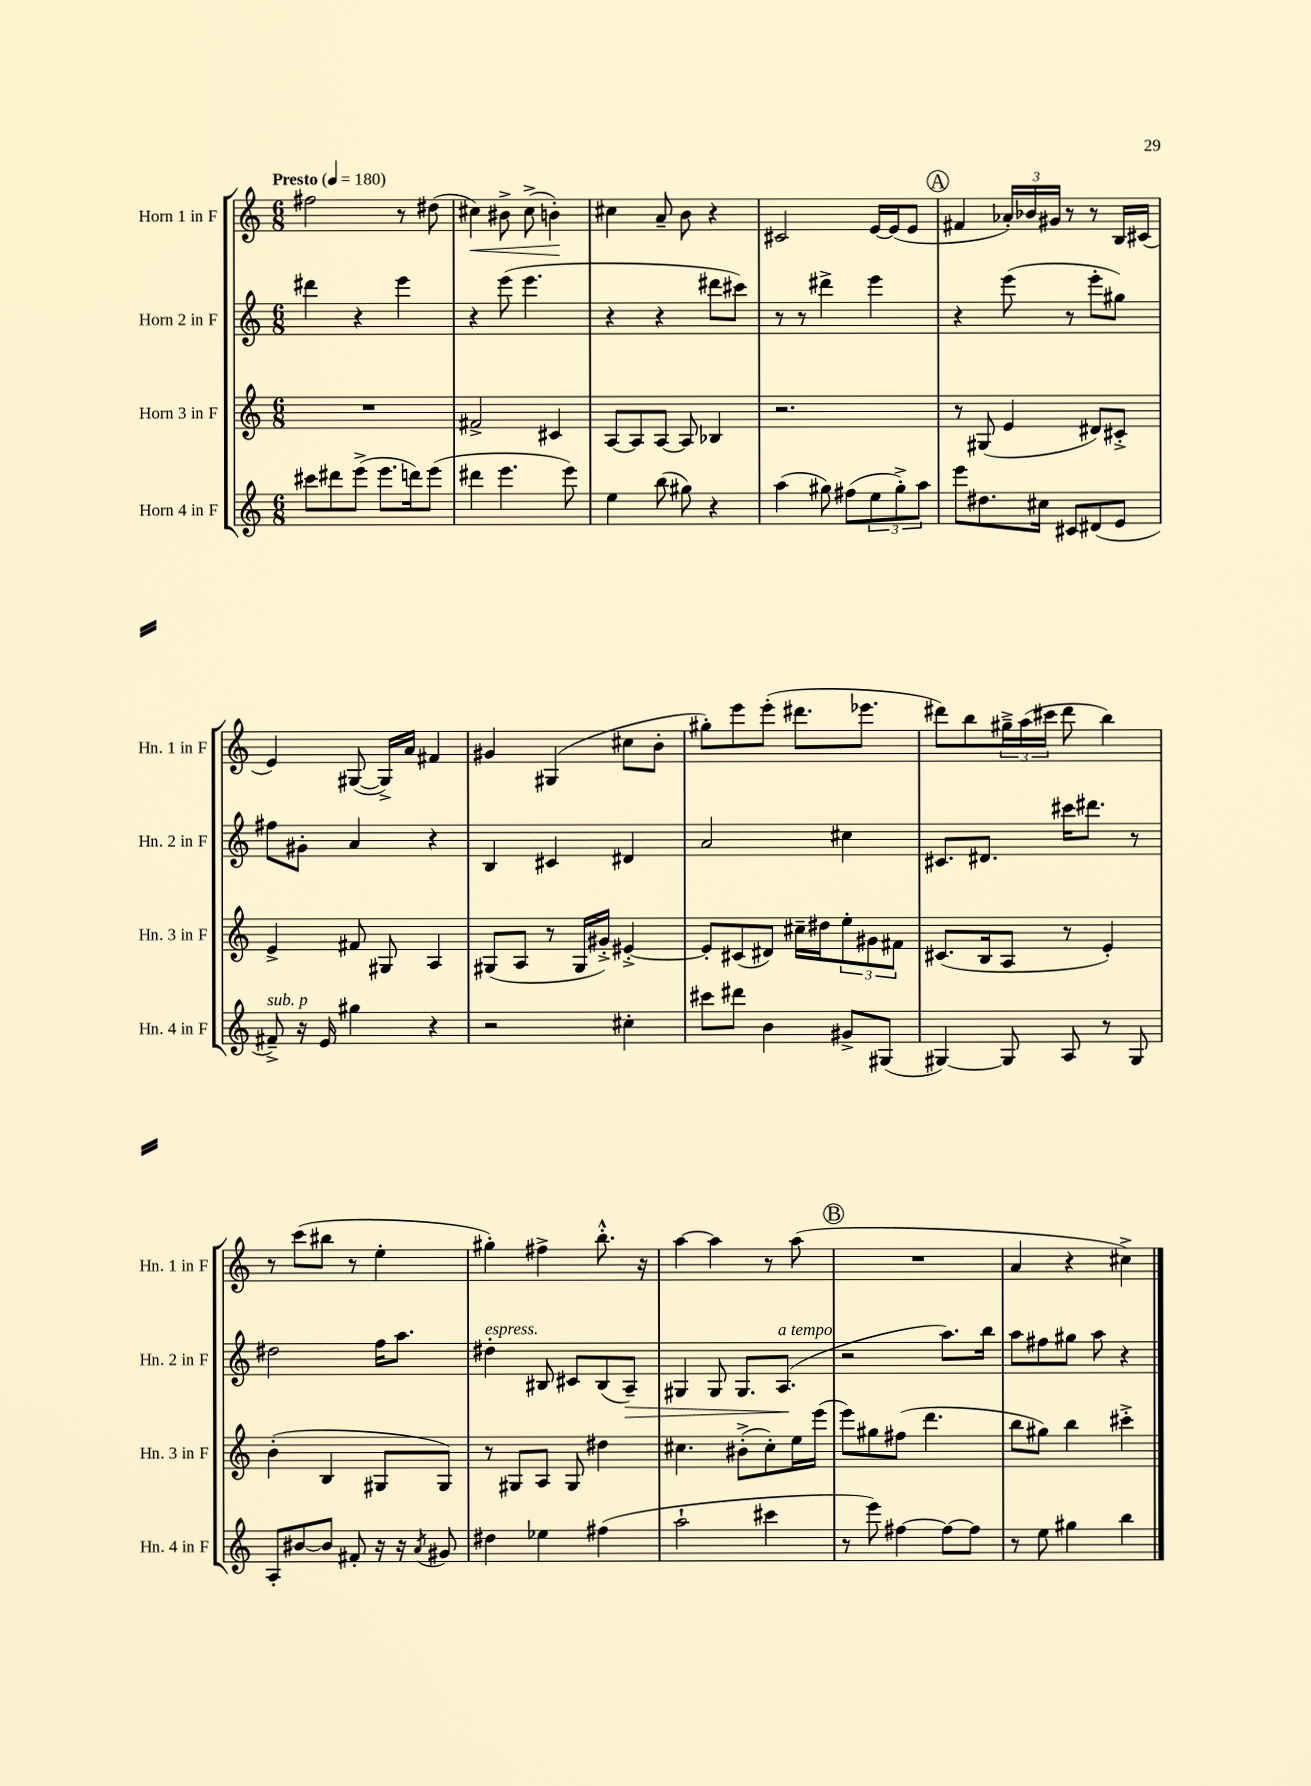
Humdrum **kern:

**kern	**kern	**kern	**kern
*staff4	*staff3	*staff2	*staff1
*clefG2	*clefG2	*clefG2	*clefG2
*k[]	*k[]	*k[]	*k[]
*M6/8	*M6/8	*M6/8	*M6/8
*MM180	*MM180	*MM180	*MM180
8ccc#\L	2.r	4ddd#\	2ff#\
8ddd#\	.	.	.
(8eee^\J	.	4r	.
8.eee\L	.	.	.
.	.	4eee\	8r
16ddd\k)	.	.	.
(8eee\J	.	.	(8dd#\
=	=	=	=
4ddd#\	2f#^/	4r	4cc#\)
4.eee\	.	(8eee\	8b#^\
.	.	4.eee\	(8cc#^\
.	4c#/	.	4b'\)
8eee\)	.	.	.
=	=	=	=
4ee\	[8A/L	4r	4cc#\
.	8A/]	.	.
(8bb\	[8A/J	4r	8a~/
8gg#\)	8A/]	.	8b\
4r	4B-/	8ddd#\L	4r
.	.	8ccc#\J)	.
=	=	=	=
(4aa\	2.r	8r	2c#/
.	.	8r	.
8gg#\)	.	4ddd#^\	.
(8ff#\L	.	.	.
12ee\	.	4eee\	[16e/LL
.	.	.	(16e/]J
12gg#'^\)	.	.	.
.	.	.	8e/J
12aa\J	.	.	.
=	=	=	=
8eee\L	8r	4r	4f#/
8.dd#\	(8G#/	.	.
.	4e/	(8eee\	24a-'/LL)
.	.	.	24b-/
16cc#\Jk	.	.	.
.	.	.	24g#/JJ
8c#/L	.	8r	8r
(8d#/	8d#/L)	8eee'\L	8r
8e/J	8c#'^/J	8gg#\J)	16B/LL
.	.	.	(16c#/JJ
=	=	=	=
8f#~^/)	4e^/	8ff#\L	4e/)
16r	.	8g#'\J	.
16e/	.	.	.
4gg#\	8f#/	4a/	([8G#/
.	8G#/	.	16G#^/]LL)
.	.	.	16a/JJ
4r	4A/	4r	4f#/
=	=	=	=
2r	(8G#/L	4B/	4g#/
.	8A/J	.	.
.	8r	4c#/	(4G#/
.	16G#/LL	.	.
.	16g#'^/JJ)	.	.
4cc#'\	[4e#'^/	4d#/	8cc#\L
.	.	.	8b'\J
=	=	=	=
8ccc#\L	8e#'/]L	2a/	8gg#'\L)
8ddd#\J	(8c#/	.	8eee\
4b\	8d#/J)	.	(8eee'\J
.	16cc#~\LL	.	8.ddd#\L
.	16dd#\J	.	.
8g#^/L	12ee'\	4cc#\	.
.	.	.	8.eee-\J
.	12g#\	.	.
(8G#/J	.	.	.
.	12f#\J	.	.
=	=	=	=
[4G#/)	(8.c#/L	8.c#/L	8ddd#\L)
.	.	.	8bb\
.	16B/k	8.d#/J	.
8G#/]	8A/J	.	24gg#~^\L
.	.	.	(24aa\
.	.	.	24ccc#\JJ
8A/	8r	16ccc#\LK	8ddd#\
.	.	8.ddd#\J	.
8r	4e'/)	.	4bb\)
8G#/	.	8r	.
=	=	=	=
8A'/L	(4b'\	2dd#\	8r
[8b#/	.	.	(8ccc\L
8b#/]J	4B/	.	8bb#\J
8f#'/	.	.	8r
16r	8G#/L	16ff\LK	4ee'\
16r	.	8.aa\J	.
8qa/	.	.	.
8g#/	8G#/J)	.	.
=	=	=	=
4dd#\	8r	4dd#'\	4gg#'\)
.	8G#/L	.	.
4ee-\	8A/J	8B#/	4ff#^\
.	8G#/	8c#/L	.
(4ff#\	4dd#\	(8B#/	8.bb'^^\
.	.	8A~/J)	.
.	.	.	16r
=	=	=	=
2aa`\	4.cc#\	4G#/	[4aa\
.	.	8G#/	4aa\]
.	(8b#'^\L	8.G#/L	.
4ccc#\	8cc#'\)	.	8r
.	.	(8.A/J	.
.	16ee\L	.	(8aa\
.	(16eee\JJ	.	.
=	=	=	=
8r	8eee\L)	2r	2.r
8eee\)	8gg#\	.	.
[4ff#\	(8ff#\J	.	.
.	4.ddd\	.	.
8ff#\_L	.	8.aa\L)	.
8ff#\]J	.	.	.
.	.	16bb\Jk	.
=	=	=	=
8r	8bb\L	8aa\L	4a/
8ee\	8gg#\J)	8ff#\	.
4gg#\	4bb\	8gg#\J	4r
.	.	8aa\	.
4bb\	4ccc#'^\	4r	4cc#^\)
==	==	==	==
*-	*-	*-	*-
